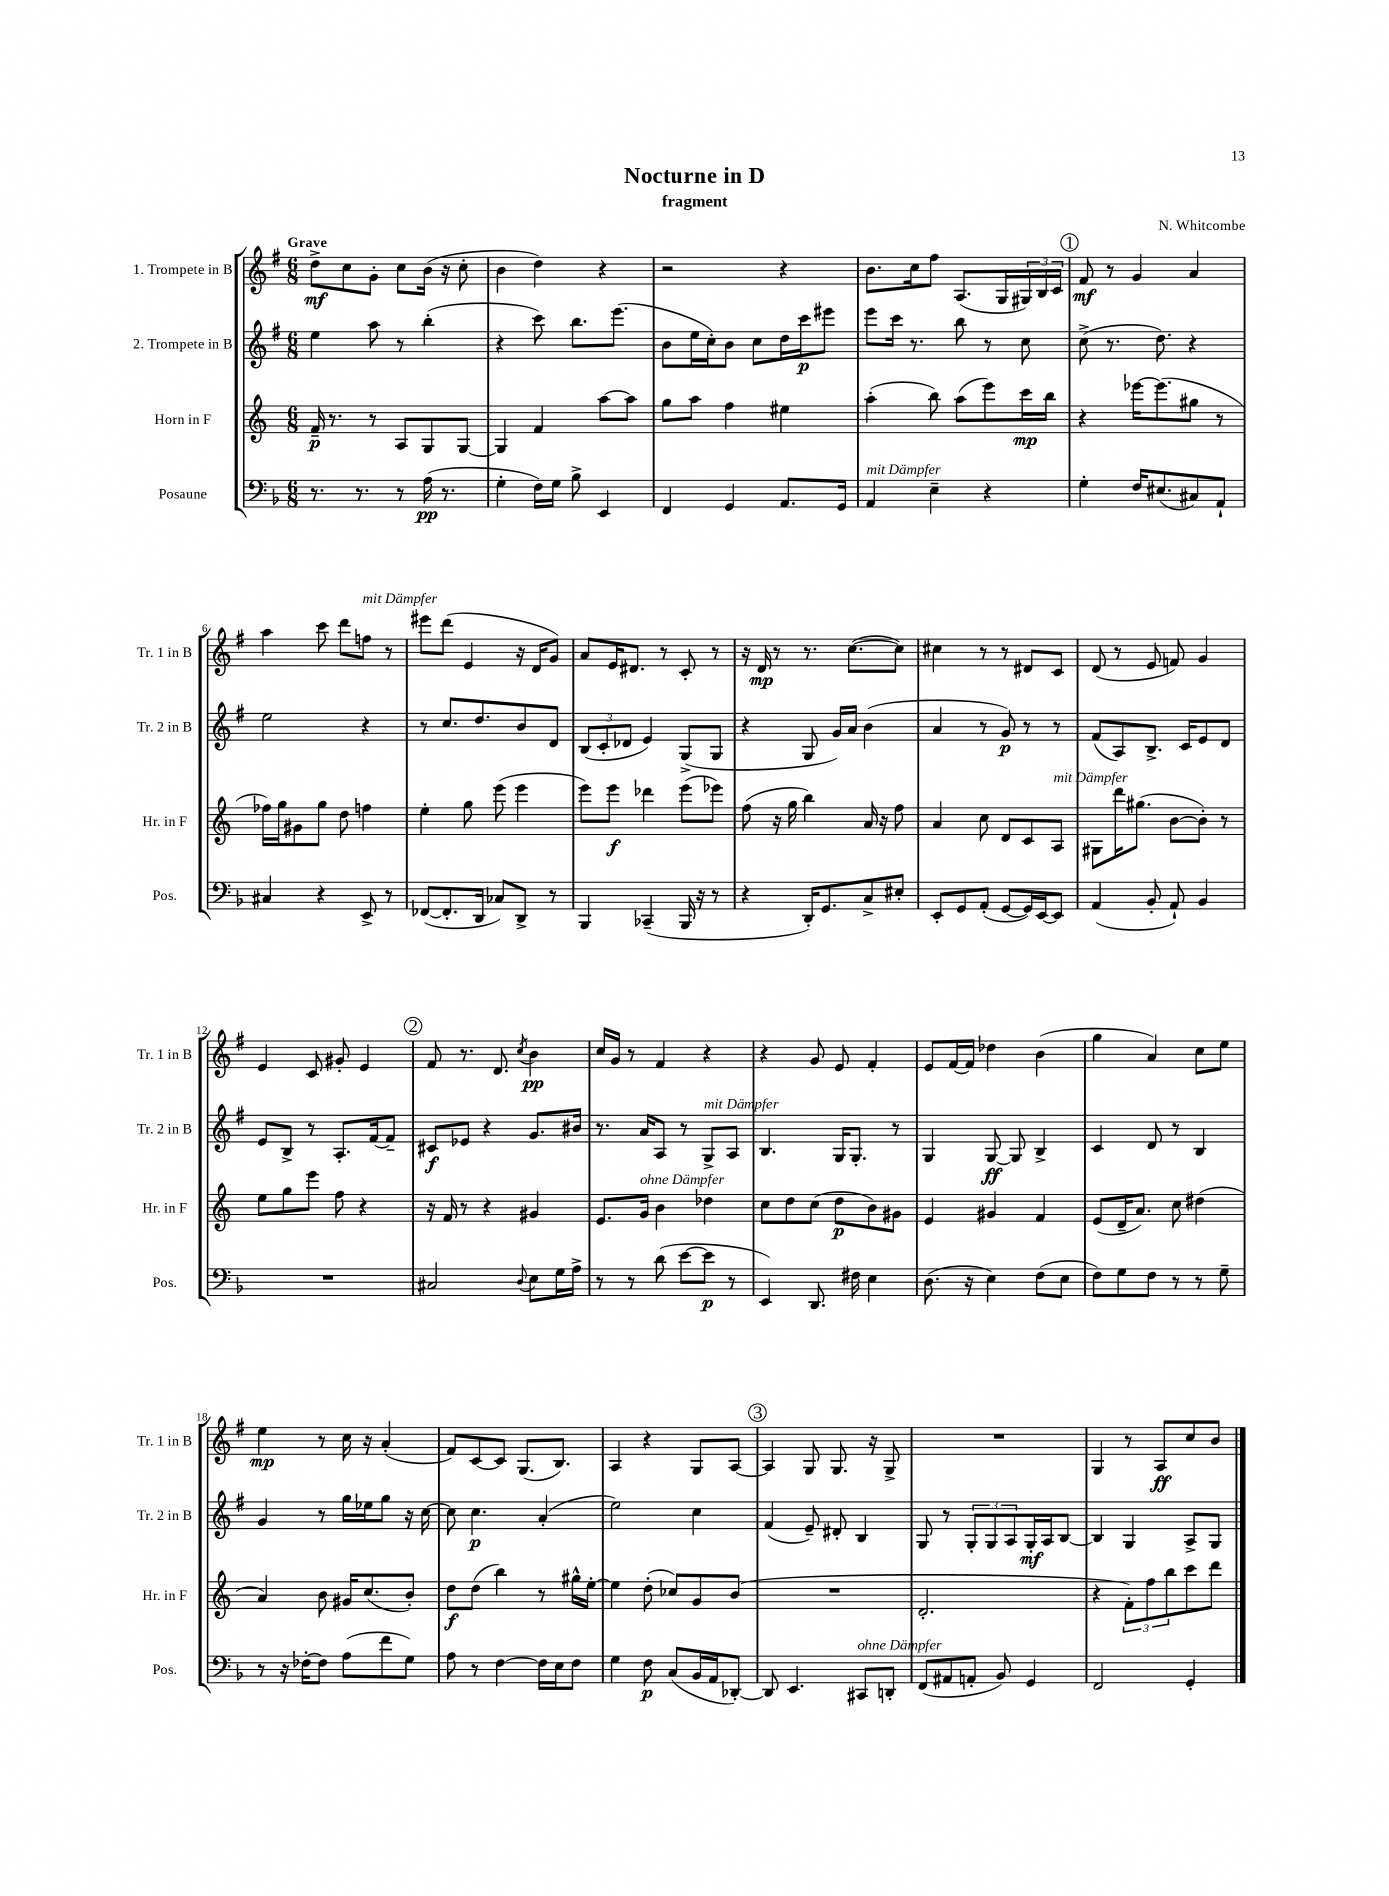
\header { title = "Nocturne in D" composer = "N. Whitcombe" subtitle = "fragment" }
<<
\new StaffGroup <<
\new Staff = "s0" \with { instrumentName = "1. Trompete in B" shortInstrumentName = "Tr. 1 in B" } {
    \clef treble \key g \major \numericTimeSignature \time 6/8 \tempo "Grave"
    d''8->\mf c''8 g'8-. c''8 b'16( r16 c''8-. |
    b'4 d''4) r4 |
    r2 r4 |
    b'8. c''16 fis''8 a8.( g16 \tuplet 3/2 { gis16) b16 c'16 } |
    \mark \markup { \circle "1" } fis'8\mf r8 g'4 a'4 |
    a''4 c'''8 d'''8 f''8^\markup { \italic "mit Dämpfer" } r8 |
    eis'''8 d'''8( e'4 r16 d'16 g'8) |
    a'8 e'16 dis'8. r8 c'8-. r8 |
    r16 d'16\mp r8 r8. c''8.~( c''8) |
    cis''4 r8 r8 dis'8 c'8 |
    d'8( r8 e'8 f'8) g'4 |
    e'4 c'8 gis'8-. e'4 |
    \mark \markup { \circle "2" } fis'8 r8. d'8. \acciaccatura { c''8 } b'4\pp |
    c''16 g'16 r8 fis'4 r4 |
    r4 g'8 e'8 fis'4-. |
    e'8 fis'16~ fis'16 des''4 b'4( |
    g''4 a'4) c''8 e''8 |
    e''4\mp r8 c''16 r16 a'4-.( |
    fis'8) c'8~ c'8 g8.( b8.) |
    a4 r4 g8 a8~ |
    \mark \markup { \circle "3" } a4 g8 g8. r16 g8-> |
    R2. |
    g4 r8 a8\ff c''8 b'8 \bar "|." |
}
\new Staff = "s1" \with { instrumentName = "2. Trompete in B" shortInstrumentName = "Tr. 2 in B" } {
    \clef treble \key g \major \numericTimeSignature \time 6/8
    e''4 a''8 r8 b''4-.( |
    r4 c'''8) b''8. e'''8.( |
    b'8 e''16 c''16-.) b'8 c''8 d''16 c'''16\p eis'''8 |
    e'''8 c'''16 r8. b''8 r8 c''8 |
    \mark \markup { \circle "1" } c''8->( r8. d''8.) r4 |
    e''2 r4 |
    r8 c''8. d''8. b'8 d'8 |
    \tuplet 3/2 { b8( c'8-. des'8 } e'4) g8->( g8 |
    r4 g8 g'16) a'16 b'4( |
    a'4 r8 g'8\p) r8 r8 |
    fis'8( a8) b8.-> c'16 e'8 d'8 |
    e'8 b8-> r8 a8.-. fis'16~ fis'8-- |
    \mark \markup { \circle "2" } cis'8\f ees'8 r4 g'8. bis'16 |
    r8. a'16 a8 r8 g8->^\markup { \italic "mit Dämpfer" } a8 |
    b4. g16 g8.-. r8 |
    g4 g8~\ff g8 b4-> |
    c'4 d'8 r8 b4 |
    g'4 r8 g''16 ees''16 g''8 r16 c''16~ |
    c''8 c''4.\p a'4-.( |
    e''2) c''4 |
    \mark \markup { \circle "3" } fis'4( e'8--) dis'8-. b4 |
    g8 r8 \tuplet 3/2 { g8-. g8 a8 } g16-.\mf a16 b8~ |
    b4 g4 a8-> g8 \bar "|." |
}
\new Staff = "s2" \with { instrumentName = "Horn in F" shortInstrumentName = "Hr. in F" } {
    \clef treble \key c \major \numericTimeSignature \time 6/8
    f'16--\p r8. r8 a8 g8 g8~ |
    g4 f'4 a''8~ a''8 |
    g''8 a''8 f''4 eis''4 |
    a''4-.( b''8) a''8( e'''8) c'''16\mp b''16 |
    \mark \markup { \circle "1" } r4 ees'''16~ ees'''8.( gis''8 r8 |
    fes''16) g''16 gis'8 g''8 d''8 f''4 |
    e''4-. g''8 e'''8( e'''4 |
    e'''8) e'''8\f des'''4 e'''8( ees'''8) |
    f''8( r16 g''16 b''4) a'16 r16 f''8 |
    a'4 c''8 d'8 c'8 a8^\markup { \italic "mit Dämpfer" } |
    gis8 d'''16 gis''8.( b'8~ b'8-.) r8 |
    e''8 g''8 e'''8 f''8 r4 |
    \mark \markup { \circle "2" } r16 f'16 r8 r4 gis'4 |
    e'8. g'16^\markup { \italic "ohne Dämpfer" } b'4 des''4 |
    c''8 d''8 c''8( d''8\p b'8) gis'8 |
    e'4 gis'4 f'4 |
    e'8( d'16-- a'8.) c''8 dis''4( |
    a'4) b'8 gis'16 c''8.( b'8-.) |
    d''8\f d''8( b''4) r8 gis''16-^ e''16~-. |
    e''4 d''8-.( ces''8) g'8 b'8( |
    \mark \markup { \circle "3" } R2. |
    d'2.-. |
    r4 \tuplet 3/2 { f'8-.) f''8 b''8 } c'''8 d'''8 \bar "|." |
}
\new Staff = "s3" \with { instrumentName = "Posaune" shortInstrumentName = "Pos." } {
    \clef bass \key f \major \numericTimeSignature \time 6/8
    r8. r8. r8 a16\pp( r8. |
    g4-. f16) g16 bes8-> e,4 |
    f,4 g,4 a,8. g,16 |
    a,4^\markup { \italic "mit Dämpfer" } e4-- r4 |
    \mark \markup { \circle "1" } g4-. f16 eis8.( cis8) a,8-! |
    cis4 r4 e,8-> r8 |
    fes,8~( fes,8.-. d,16 ces8) d,8-> r8 |
    bes,,4 ces,4--( bes,,16 r16 r8 |
    r4 d,16-.) g,8. c8-> eis8-. |
    e,8-. g,8 a,8-.( g,8~ g,16) e,16~ e,8 |
    a,4( bes,8-. a,8-!) bes,4 |
    R2. |
    \mark \markup { \circle "2" } cis2 \appoggiatura { d8 } e8 g16 a16-> |
    r8 r8 d'8( e'8~ e'8\p r8 |
    e,4) d,8. fis16 e4 |
    d8.( r16 e4) f8( e8 |
    f8) g8 f8 r8 r8 g8-- |
    r8 r16 fes16~-. fes8 a8( f'8 g8) |
    a8 r8 f4~ f16 e16 f8 |
    g4 f8\p c8( bes,16 a,16 des,8~-.) |
    \mark \markup { \circle "3" } des,8 e,4. cis,8^\markup { \italic "ohne Dämpfer" } d,8-. |
    f,8( ais,8 a,8-. bes,8) g,4 |
    f,2 g,4-. \bar "|." |
}
>>
>>
